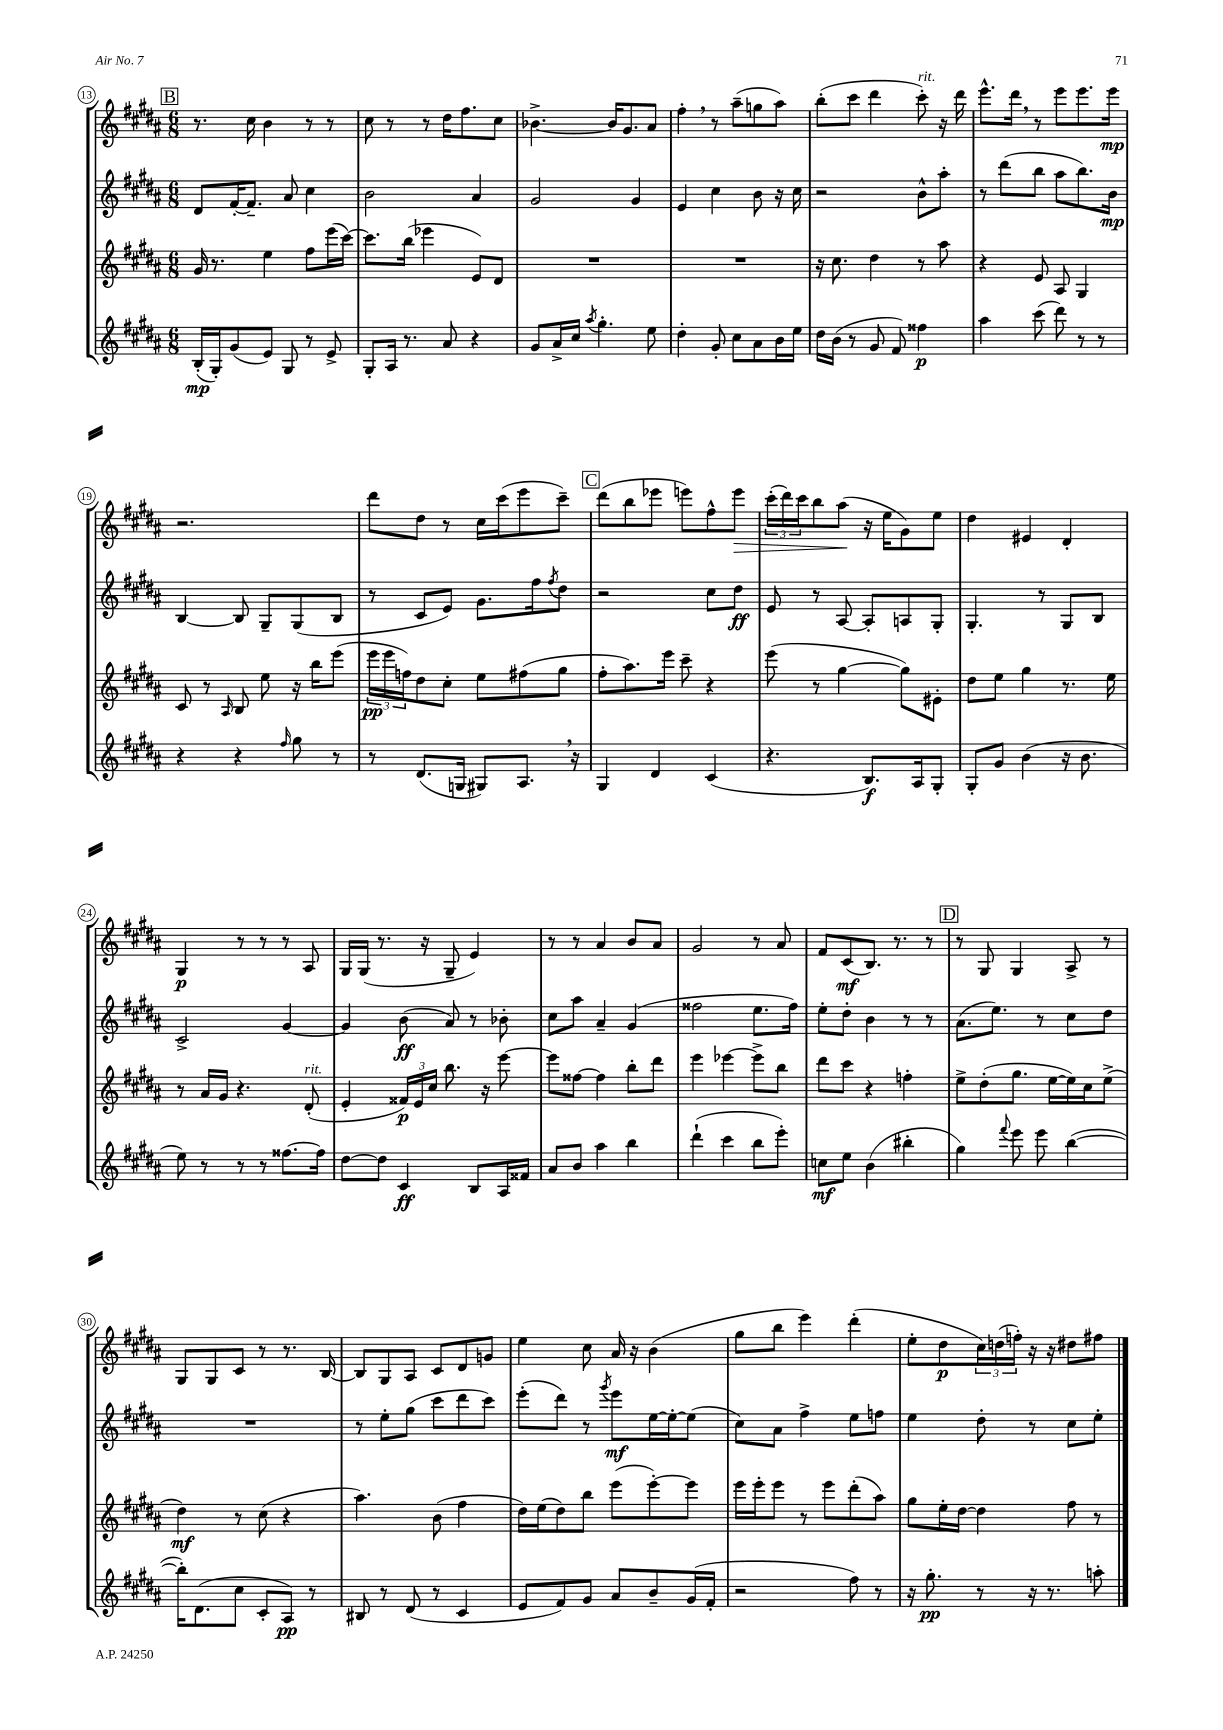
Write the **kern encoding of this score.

**kern	**kern	**kern	**kern
*staff4	*staff3	*staff2	*staff1
*clefG2	*clefG2	*clefG2	*clefG2
*k[f#c#g#d#a#]	*k[f#c#g#d#a#]	*k[f#c#g#d#a#]	*k[f#c#g#d#a#]
*M6/8	*M6/8	*M6/8	*M6/8
(16B'/LL	16g#/	8d#/L	8.r
16G#'/J)	8.r	.	.
(8g#/	.	[16f#'/K	.
.	.	8.f#~/]J	16cc#\
8e/J)	4ee\	.	4b\
8G#/	.	8a#/	.
8r	8ff#\L	4cc#\	8r
8e^/	(16eee\L	.	8r
.	[16ccc#\JJ)	.	.
=	=	=	=
8G#'/L	8.ccc#\]L	2b\	8cc#\
16A#/Jk	.	.	8r
8.r	(16bb\Jk	.	.
.	4eee-\	.	8r
8a#/	.	.	16dd#\LK
.	.	.	8.ff#\
4r	8e/L)	4a#/	.
.	8d#/J	.	8cc#\J
=	=	=	=
8g#/L	2.r	2g#/	[4.b-^\
16a#^/L	.	.	.
16cc#/JJ	.	.	.
8qaa#/	.	.	.
4.gg#'\	.	.	.
.	.	.	16b-/]LK
.	.	.	8.g#/
.	.	4g#/	.
8ee\	.	.	8a#/J
=	=	=	=
4dd#'\	2.r	4e/	4ff#'\
8g#'/	.	4cc#\	8r
8cc#\L	.	.	(8aa#~\L
8a#\	.	8b\	8gg\
16b\L	.	16r	8aa#\J)
16ee\JJ	.	16cc#\	.
=	=	=	=
16dd#\LL	16r	2r	(8bb'\L
(16b\JJ	8.cc#\	.	.
8r	.	.	8ccc#\J
8g#/	4dd#\	.	4ddd#\
8f#/)	.	.	.
4ff##\	8r	8b^^\L	8ccc#'\)
.	8aa#\	8aa#'\J	16r
.	.	.	16ddd#\
=	=	=	=
4aa#\	4r	8r	8.eee^^\L
.	.	(8ddd#\L	.
.	.	.	16ddd#\Jk
(8ccc#\	8e/	8bb\J	8r
8ddd#\)	8A#/	8aa#\L	8eee\L
8r	4G#/	8.bb\)	8.eee\
8r	.	.	.
.	.	16b\Jk	16eee\Jk
=	=	=	=
4r	8c#/	[4B/	2.r
.	8r	.	.
.	16qqA#/	.	.
4r	8B/	8B/]	.
.	8ee\	8G#~/L	.
16qqff#/	.	.	.
8gg#\	16r	(8G#/	.
.	16bb\LK	.	.
8r	(8eee\J	8B/J	.
=	=	=	=
8r	24eee\LL	8r	8ddd#\L
.	24eee\	.	.
.	24ff\J)	.	.
(8.d#/L	8dd#\	8c#/L	8dd#\J
.	8cc#'\J	8e/J)	8r
16G/Jk	.	.	.
8G#/L)	8ee\L	8.g#\L	16cc#\LL
.	.	.	(16ccc#\J
8.A#/J	(8ff#\	.	8eee\
.	.	16ff#\k	.
.	.	8qff#/	.
.	8gg#\J	8dd#\J	8ccc#~\J)
16r	.	.	.
=	=	=	=
4G#/	8ff#'\L	2r	(8ddd#\L
.	8.aa#\)	.	8bb\
4d#/	.	.	8eee-\J
.	16eee\Jk	.	.
.	8ccc#~\	.	8eee\L)
(4c#/	4r	8cc#\L	8ff#^^\
.	.	8dd#\J	8eee\J
=	=	=	=
4.r	(8eee\	8e/	(24ccc#'\LL
.	.	.	24ddd#\)
.	.	.	24ccc#\J
.	8r	8r	8bb\
.	[4gg#\	[8A#/	(8aa#\J
8.B/L)	.	8A#'/]L	16r
.	.	.	16ee\LK
.	8gg#\]L)	8A/	8g#\)
16A#/k	.	.	.
8G#'/J	8e#'\J	8G#'/J	8ee\J
=	=	=	=
8G#'/L	8dd#\L	4.G#'/	4dd#\
8g#/J	8ee\J	.	.
(4b\	4gg#\	.	4e#/
.	.	8r	.
16r	8.r	8G#/L	4d#'/
8.b\	.	.	.
.	.	8B/J	.
.	16ee\	.	.
=	=	=	=
8ee\)	8r	2c#^/	4G#/
8r	16a#/LL	.	.
.	16g#/JJ	.	.
8r	4.r	.	8r
8r	.	.	8r
[8.ff##\L	.	[4g#/	8r
.	(8d#'/	.	8A#/
16ff##\]Jk	.	.	.
=	=	=	=
[8dd#\L	4e'/	4g#/]	16G#/LL
.	.	.	(16G#/JJ
8dd#\]J	.	.	8.r
4c#/	24f##/LL)	(8b\	.
.	24e/	.	.
.	.	.	16r
.	24cc#/JJ	.	.
.	8.bb\	8a#/)	8G#~/
8B/L	.	8r	4e/)
.	16r	.	.
16A#/L	[8eee\	8b-'\	.
16f##/JJ	.	.	.
=	=	=	=
8a#/L	8eee\]L	8cc#\L	8r
8b/J	[8ff##\J	8aa#\J	8r
4aa#\	4ff##\]	4a#~/	4a#/
4bb\	8bb'\L	(4g#/	8b/L
.	8ddd#\J	.	8a#/J
=	=	=	=
(4ddd#`\	4eee\	2ff##\	2g#/
4ccc#\	[4eee-\	.	.
8bb\L	8eee-^\]L	8.ee\L	8r
8eee'\J)	8bb\J	.	8a#/
.	.	16ff##\Jk)	.
=	=	=	=
8cc\L	8ddd#\L	8ee'\L	8f#/L
8ee\J	8ccc#\J	8dd#'\J	(8c#/
(4b\	4r	4b\	8.B/J)
.	.	.	8.r
4bb#'\	4ff'\	8r	.
.	.	8r	8r
=	=	=	=
4gg#\)	8ee^\L	(8.a#\L	8r
.	(8dd#'\	.	8G#/
.	.	8.ee\J)	.
8qqfff#/	.	.	.
8eee\	8.gg#\J	.	4G#/
8eee\	.	8r	.
.	[16ee\LL	.	.
([4bb\	16ee\])	8cc#\L	8A#^/
.	16cc#\J	.	.
.	(8ee^\J	8dd#\J	8r
=	=	=	=
16bb'\]LK)	4dd#\)	2.r	8G#/L
(8.d#\	.	.	.
.	.	.	8G#/
8cc#\J	8r	.	8c#/J
8c#'/L	(8cc#\	.	8r
8A#/J)	4r	.	8.r
8r	.	.	.
.	.	.	[16B/
=	=	=	=
8B#/	4.aa#\)	8r	8B/]L
8r	.	8ee'\L	8G#/
(8d#/	.	(8gg#\J	8A#/J
8r	(8b\	8ccc#\L	8c#/L
4c#/	4ff#\	8ddd#\	8d#/
.	.	8ccc#\J)	8g/J
=	=	=	=
8e/L	16dd#\LL)	(8eee'\L	4ee\
.	(16ee\J	.	.
8f#/)	8dd#\)	8ddd#\J)	.
8g#/J	8bb\J	8r	8cc#\
.	.	8qggg#/	.
8a#/L	(8eee\L	8eee\L	16a#/
.	.	.	16r
8b~/	[8eee'\)	[16ee\L	(4b\
.	.	16ee'\_J	.
(16g#/L	8eee\]J	(8ee\]J	.
16f#'/JJ	.	.	.
=	=	=	=
2r	16eee\LL	8cc#\L)	8gg#\L
.	16eee'\J	.	.
.	8eee\J	8a#\J	8bb\J
.	8r	4ff#^\	4eee\)
.	8eee\L	.	.
8ff#\)	(8ddd#'\	8ee\L	(4ddd#'\
8r	8aa#\J)	8ff\J	.
=	=	=	=
16r	8gg#\L	4ee\	8ee'\L
8.gg#'\	.	.	.
.	16ee'\L	.	8dd#\
.	[16dd#\JJ	.	.
8r	4dd#\]	8dd#'\	24cc#\L)
.	.	.	(24dd\
.	.	.	24ff'\JJ)
16r	.	8r	16r
8.r	.	.	16r
.	8ff#\	8cc#\L	8dd#\L
8aa'\	8r	8ee'\J	8ff#\J
==	==	==	==
*-	*-	*-	*-
